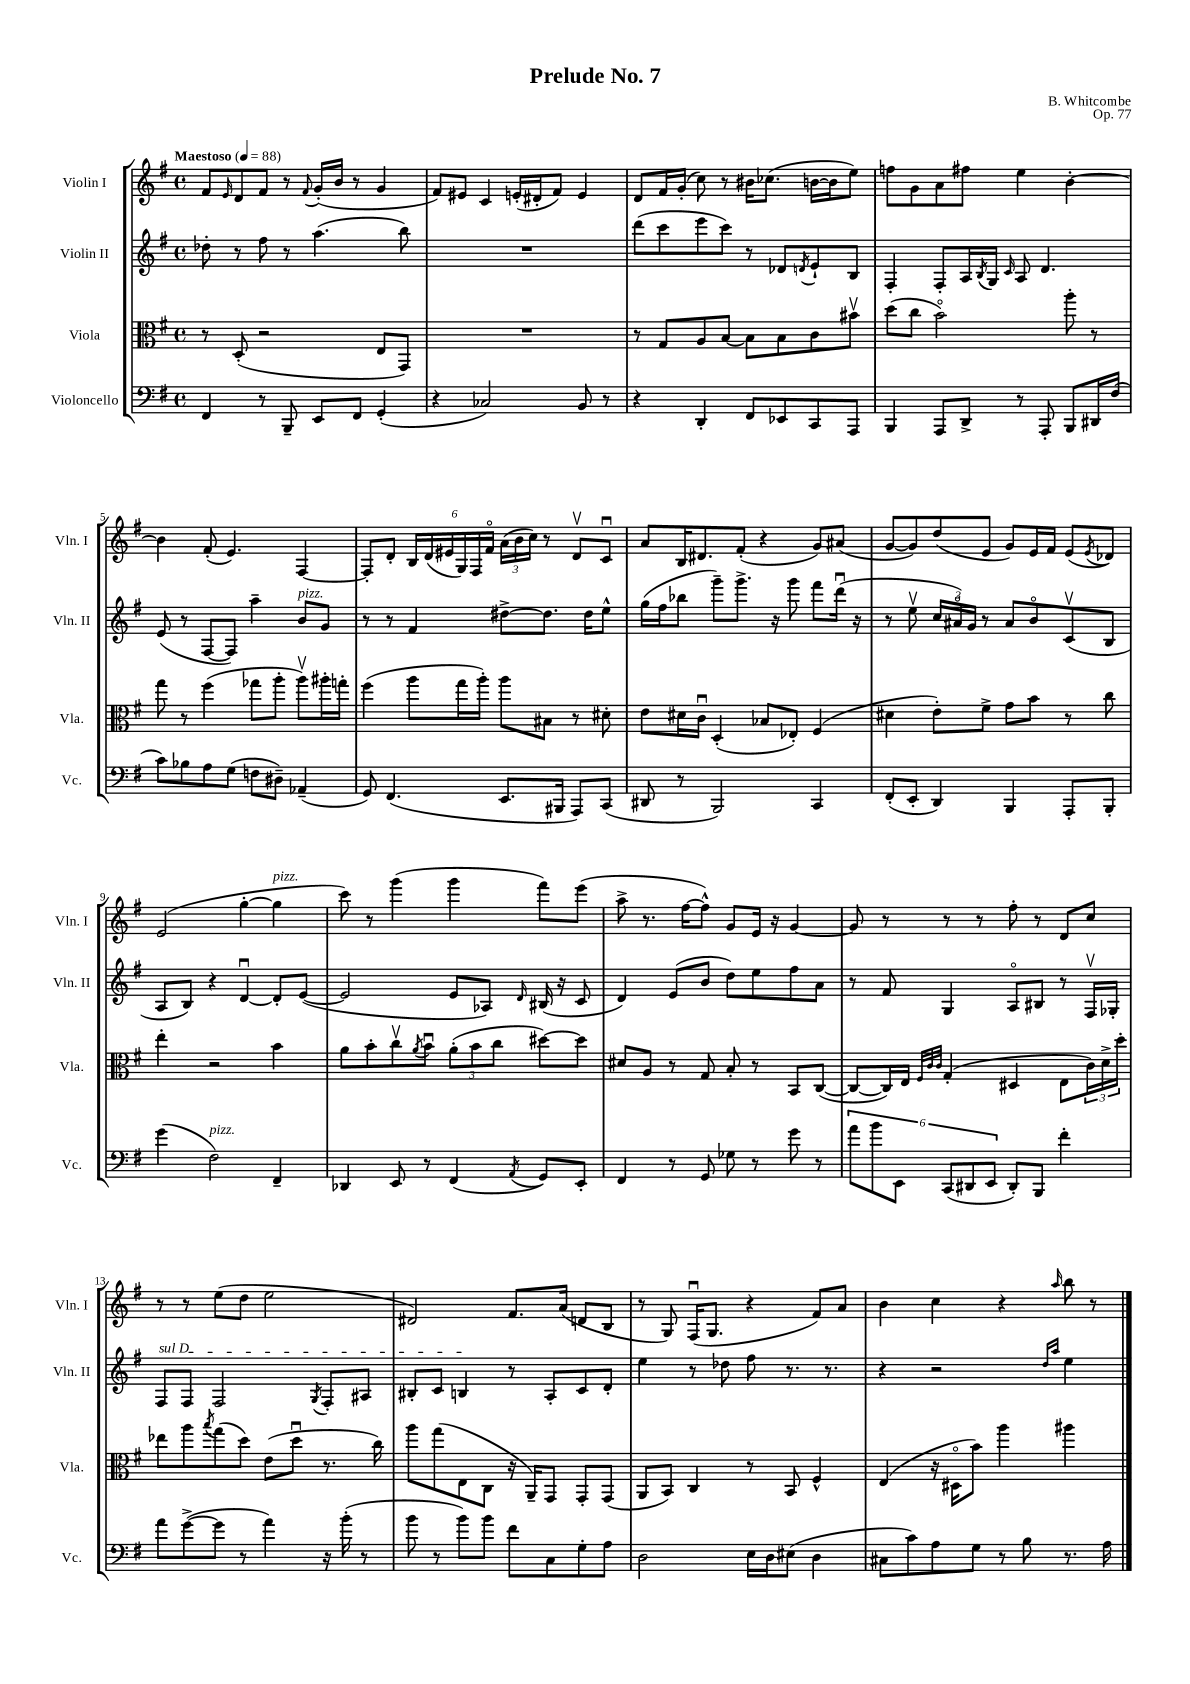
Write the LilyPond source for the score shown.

\header { title = "Prelude No. 7" composer = "B. Whitcombe" opus = "Op. 77" }
<<
\new StaffGroup <<
\new Staff = "s0" \with { instrumentName = "Violin I" shortInstrumentName = "Vln. I" } {
    \clef treble \key g \major \defaultTimeSignature \time 4/4 \tempo "Maestoso" 4 = 88
    fis'8 \grace { e'16 } d'8 fis'8 r8 \appoggiatura { fis'8 } g'16-.( b'16 r8 g'4 |
    fis'8) eis'8 c'4 e'16-.( dis'16-. fis'8) e'4 |
    d'8 fis'16 g'16-.( c''8) r8 bis'16 ces''8.( b'16~ b'16 e''8) |
    f''8 g'8 a'8 fis''8 e''4 b'4~-. |
    b'4 fis'8-.( e'4.) fis4~ |
    fis8-. d'8-. \tuplet 6/4 { b16 d'16( eis'16 g16) fis16 fis'16\flageolet } \tuplet 3/2 { a'16( b'16 c''16) } r8 d'8\upbow c'8\downbow |
    a'8 b16 dis'8. fis'8-.( r4 g'8) ais'8( |
    g'8~ g'8) d''8( e'8 g'8) e'16 fis'16 e'8( \acciaccatura { e'8 } des'8) |
    e'2( g''4~-. g''4^\markup { \italic "pizz." } |
    c'''8) r8 g'''4( g'''4 fis'''8) e'''8( |
    a''8-> r8. fis''16~ fis''8-^) g'8 e'16 r16 g'4~ |
    g'8 r8 r8 r8 fis''8-. r8 d'8 c''8 |
    r8 r8 e''8( d''8 e''2 |
    dis'2) fis'8. a'16( d'8 b8 |
    r8 g8) fis16\downbow( g8. r4 fis'8) a'8 |
    b'4 c''4 r4 \grace { a''16 } b''8 r8 \bar "|." |
}
\new Staff = "s1" \with { instrumentName = "Violin II" shortInstrumentName = "Vln. II" } {
    \clef treble \key g \major \defaultTimeSignature \time 4/4
    des''8-. r8 fis''8 r8 a''4.( b''8) |
    R1 |
    d'''8( c'''8 e'''8 c'''8) r8 des'8 \acciaccatura { d'8 } e'8-! b8 |
    fis4-. fis8-. a16 \acciaccatura { b8 } g16 \grace { c'16 } a8 d'4. |
    e'8( r8 fis8~ fis8) a''4-- b'8^\markup { \italic "pizz." } g'8 |
    r8 r8 fis'4 dis''8~-> dis''8. dis''16 e''8-^ |
    g''16( fis''16 bes''8 g'''8--) g'''8.-> r16 g'''8 fis'''8 d'''16\downbow( r16 |
    r8 e''8\upbow \tuplet 3/2 { c''16 ais'16\flageolet) g'16 } r8 ais'8 b'8\flageolet c'8\upbow( b8 |
    a8 b8) r4 d'4~\downbow d'8-. e'8~( |
    e'2 e'8 aes8) \grace { d'16 } bis16( r16 c'8 |
    d'4) e'8( b'8 d''8) e''8 fis''8 a'8 |
    r8 fis'8 g4 a8\flageolet bis8 r8 fis16\upbow ges16-. |
    \once \override TextSpanner.bound-details.left.text = \markup { \italic "sul D" } fis8\startTextSpan fis8 fis2 \acciaccatura { g8 } fis8-. ais8 |
    bis8-. c'8 b4\stopTextSpan r8 a8-. c'8 d'8-. |
    e''4 r8 des''8 fis''8 r8. r8. |
    r4 r2 \grace { d''16 a''16 } e''4 \bar "|." |
}
\new Staff = "s2" \with { instrumentName = "Viola" shortInstrumentName = "Vla." } {
    \clef alto \key g \major \defaultTimeSignature \time 4/4
    r8 d8-.( r2 e8 g,8) |
    R1 |
    r8 g8 a8 b8~ b8 b8 c'8 bis'8\upbow |
    d''8( c''8 b'2\flageolet) a''8-. r8 |
    g''8 r8 fis''4( ges''8 a''8-. a''8\upbow) ais''16-. g''16-. |
    fis''4( a''8 g''16 a''16-.) a''8 bis8 r8 dis'8-. |
    e'8 dis'16 c'16\downbow d4-.( bes8 ees8-.) fis4( |
    dis'4 e'8-.) fis'8-> g'8 b'8 r8 c''8 |
    e''4-. r2 b'4 |
    a'8 b'8-. c''8\upbow \acciaccatura { a'8 } b'8\downbow \tuplet 3/2 { a'8-.( b'8 c''8 } dis''8~) dis''8 |
    dis'8 a8 r8 g8 b8-. r8 b,8 c8~( |
    c8~ c16) e16 \grace { fis32 c'32 c'32 } g4-.( dis4 e8 \tuplet 3/2 { c'16) d'16-> d''16-. } |
    ees''8 a''8 \acciaccatura { b''8 } g''8( d''8) e'8( d''8\downbow r8. c''16) |
    a''8 g''8( e8 c8 r16 a,16--) g,8 g,8-. g,8( |
    a,8 b,8) c4 r8 b,8 fis4-^ |
    e4( r16 dis16\flageolet b'8) a''4 ais''4 \bar "|." |
}
\new Staff = "s3" \with { instrumentName = "Violoncello" shortInstrumentName = "Vc." } {
    \clef bass \key g \major \defaultTimeSignature \time 4/4
    fis,4 r8 b,,8-- e,8 fis,8 g,4-.( |
    r4 ces2) b,8 r8 |
    r4 d,4-. fis,8 ees,8 c,8 a,,8 |
    b,,4 a,,8 d,8-> r8 a,,8-. b,,8 dis,16 fis16( |
    c'8) bes8 a8 g8( f8 dis8--) aes,4--( |
    g,8) fis,4.( e,8. bis,,16 a,,8) c,8( |
    dis,8 r8 b,,2) c,4 |
    fis,8-.( e,8-. d,4) b,,4 a,,8-. b,,8-. |
    g'4( fis2^\markup { \italic "pizz." }) fis,4-- |
    des,4 e,8 r8 fis,4( \acciaccatura { a,8 } g,8) e,8-. |
    fis,4 r8 g,8 ges8 r8 g'8 r8 |
    \tuplet 6/4 { a'8 b'8 e,8 c,8( dis,8 e,8 } dis,8-.) b,,8 fis'4-. |
    a'8 g'8~->( g'8 r8 a'4) r16 b'16-.( r8 |
    b'8 r8 b'8) b'8 fis'8 c8 g8-. a8 |
    d2 e16 d16 eis8( d4 |
    cis8 c'8) a8 g8 r8 b8 r8. a16 \bar "|." |
}
>>
>>
